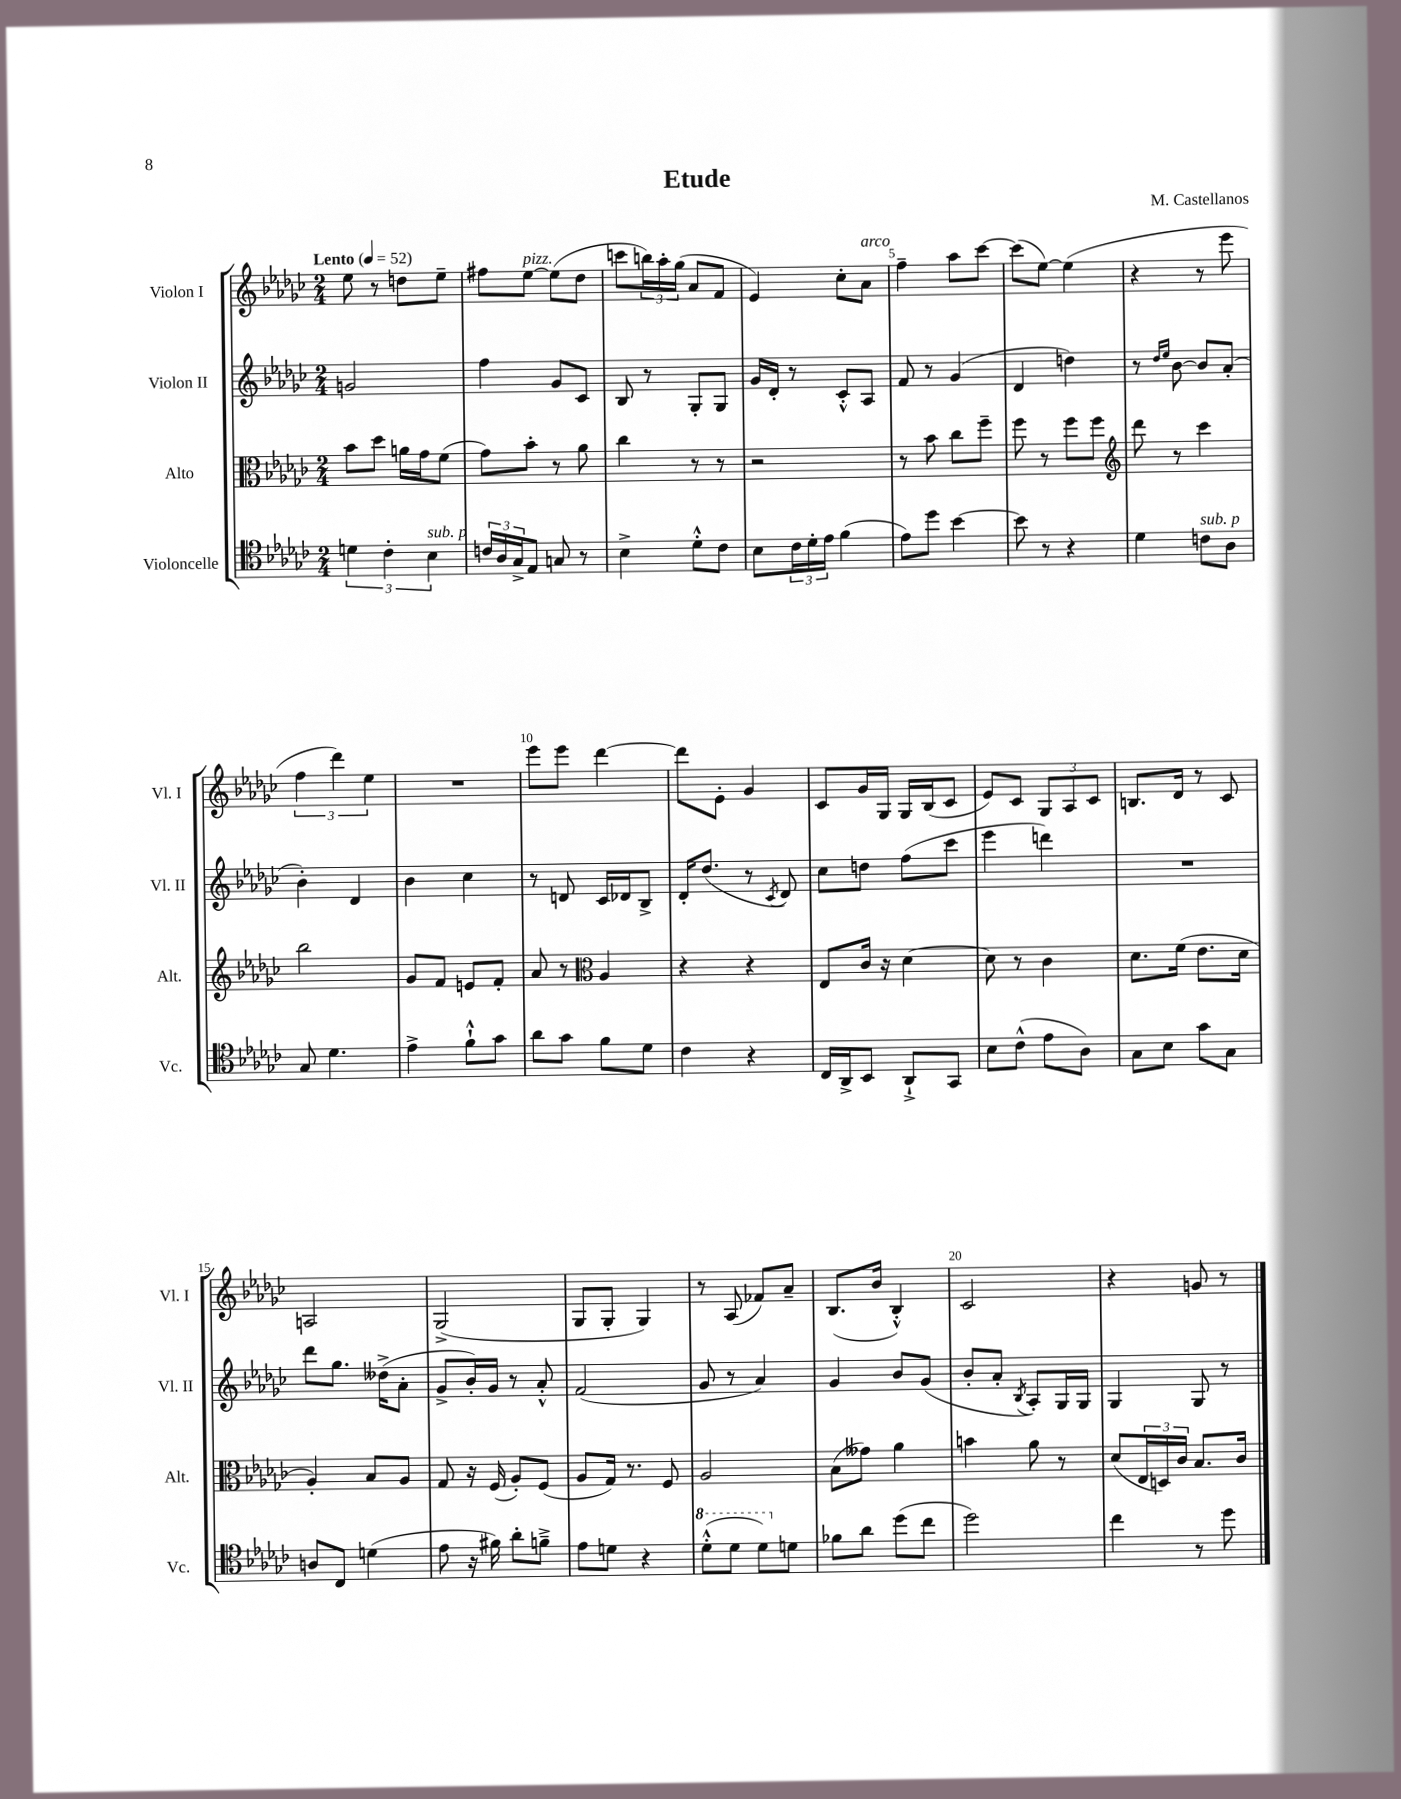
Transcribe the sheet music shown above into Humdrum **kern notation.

**kern	**kern	**kern	**kern
*part4	*part3	*part2	*part1
*staff4	*staff3	*staff2	*staff1
*I"Violoncelle	*I"Alto	*I"Violon II	*I"Violon I
*I'Vc.	*I'Alt.	*I'Vl. II	*I'Vl. I
*clefC4	*clefC3	*clefG2	*clefG2
*k[b-e-a-d-g-c-]	*k[b-e-a-d-g-c-]	*k[b-e-a-d-g-c-]	*k[b-e-a-d-g-c-]
*M2/4	*M2/4	*M2/4	*M2/4
*MM52	*MM52	*MM52	*MM52
=1	=1	=1	=1
!	!	!	!LO:TX:a:B:t=Lento
6dn\	8b-\L	2gn/	8ee-\
.	8dd-\J	.	8r
6c-'\	.	.	.
.	16an\LL	.	8ddn\L
.	16g-\J	.	.
!LO:TX:a:i:t=sub. p	!	!	!
6B-\	.	.	.
.	(8f\J	.	8ee-~\J
=2	=2	=2	=2
24cn/LL	8g-\L)	4ff\	8ff#X\L
24A-/	.	.	.
24G-^/J	.	.	.
!	!	!	!LO:TX:a:i:t=pizz.
8E-/J	8b-'\J	.	[8ee-\J
8Gn/	8r	8g-/L	(8ee-\L]
8r	8a-\	8c-/J	8dd-\J
=3	=3	=3	=3
4B-^\	4cc-\	8B-/	8cccn\L
.	.	8r	24bbn\L)
.	.	.	24aa-'\
.	.	.	(24gg-\JJ
8d-'^^\L	8r	8G-'/L	8a-/L
8c-\J	8r	8G-/J	8f/J
=4	=4	=4	=4
8B-\L	2r	16g-/LL	4e-/)
.	.	16d-'/JJ	.
24c-\L	.	8r	.
24d-'\	.	.	.
24e-\JJ	.	.	.
(4f\	.	8c-'^^/L	8cc-'\L
!	!	!	!LO:TX:a:i:t=arco
.	.	8A-/J	8a-\J
=5	=5	=5	=5
8e-\L)	8r	8f/	4ff~\
8dd-\J	8b-\	8r	.
[4b-\	8cc-\L	(4g-/	8aa-\L
.	8ff~\J	.	[8ccc-\J
=6	=6	=6	=6
8b-\]	8ff\	4d-/	(8ccc-\L]
8r	8r	.	[8ee-\J)
4r	8ff\L	4ddn\)	(4ee-\]
.	8ff\J	.	.
=7	=7	=7	=7
*	*clefG2	*	*
4d-\	8ddd-\	8r	4r
.	.	16qqdd-/LL	.
.	.	16qqee-/JJ	.
.	8r	[8b-\	.
!LO:TX:a:i:t=sub. p	!	!	!
8cn\L	4ccc-\	8b-/L]	8r
8A-\J	.	(8a-'/J	8eee-\
!!LO:LB:g=z
=8	=8	=8	=8
8G-/	2bb-\	4b-'\)	6ff\
4.d-\	.	.	.
.	.	.	6ddd-\)
.	.	4d-/	.
.	.	.	6ee-\
=9	=9	=9	=9
4e-^\	8g-/L	4b-\	2r
.	8f/J	.	.
8f`^^\L	8en/L	4cc-\	.
8g-\J	8f'/J	.	.
=10	=10	=10	=10
8a-\L	8a-/	8r	8eee-\L
8g-\J	8r	8dn/	8eee-\J
*	*clefC3	*	*
8f\L	4A-/	16c-/LL	[4ddd-\
.	.	16d-X/J	.
8d-\J	.	8B-^/J	.
=11	=11	=11	=11
4c-\	4r	16d-'/KL	8ddd-\L]
.	.	(8.dd-/J	.
.	.	.	8e-'\J
4r	4r	8r	4g-/
.	.	8qc-/	.
.	.	8d-/)	.
=12	=12	=12	=12
16C-/LL	8E-/L	8cc-\L	8c-/L
16AA-^/J	.	.	.
8BB-/J	16c-/Jk	8ddn\J	16g-/L
.	16r	.	16G-/JJ
8AA-`^/L	[4d-\	(8ff\L	16G-/LL
.	.	.	(16B-/J
8GG-/J	.	8ccc-\J	8c-/J
=13	=13	=13	=13
8B-\L	8d-\]	4eee-\	8e-/L)
(8c-^^\J	8r	.	8c-/J
8e-\L	4c-\	4dddn\)	12G-/L
.	.	.	12A-/
8A-\J)	.	.	.
.	.	.	12c-/J
=14	=14	=14	=14
8G-\L	8.d-\L	2r	8.Bn/L
8B-\J	.	.	.
.	(16f\Jk	.	16d-/Jk
8g-\L	8.e-\L	.	8r
8G-\J	.	.	8c-/
.	16d-\Jk	.	.
!!LO:LB:g=z
=15	=15	=15	=15
8An/L	4A-'/)	8ddd-\L	2An/
8C-/J	.	8.gg-\J	.
(4dn\	8B-/L	.	.
.	.	(16dd--X^\KL	.
.	8A-/J	8a-'\J	.
=16	=16	=16	=16
8e-\	8G-/	8g-^/L	(2G-^/
16r	16r	16b-'/L)	.
16f#X\)	(16F/	16g-/JJ	.
8a-'\L	8A-'/L)	8r	.
8fn~^\J	(8F/J	8a-'^^/	.
=17	=17	=17	=17
8e-\L	8A-/L	(2f/	8G-/L
8dn\J	16G-/Jk)	.	8G-'/J
.	8.r	.	.
4r	.	.	4G-/)
.	8F/	.	.
=18	=18	=18	=18
*8va	*	*	*
(8dd-'^^\L	2A-/	8g-/	8r
8dd-\J	.	8r	(8A-/
8dd-\L)	.	4a-/)	8f-X/L)
*X8va	*	*	*
8dn\J	.	.	8a-~/J
=19	=19	=19	=19
8f-X\L	(8B-\L	4g-/	(8.B-/L
8a-\J	8g--X\J)	.	.
.	.	.	16b-/Jk
(8dd-\L	4a-\	8b-/L	4B-'^^/)
8cc-\J	.	(8g-/J	.
=20	=20	=20	=20
2dd-\)	4bn\	8b-'/L	2c-/
.	.	8a-'/J	.
.	.	8qB-/	.
.	8a-\	8A-'/L)	.
.	8r	16G-/L	.
.	.	16G-/JJ	.
=21	=21	=21	=21
4cc-\	(8d-/L	4G-/	4r
.	24E-/L	.	.
.	24Dn/)	.	.
.	24c-/JJ	.	.
8r	8.B-/L	8G-/	8gn/
8dd-\	.	8r	8r
.	16c-/Jk	.	.
==	==	==	==
*-	*-	*-	*-
